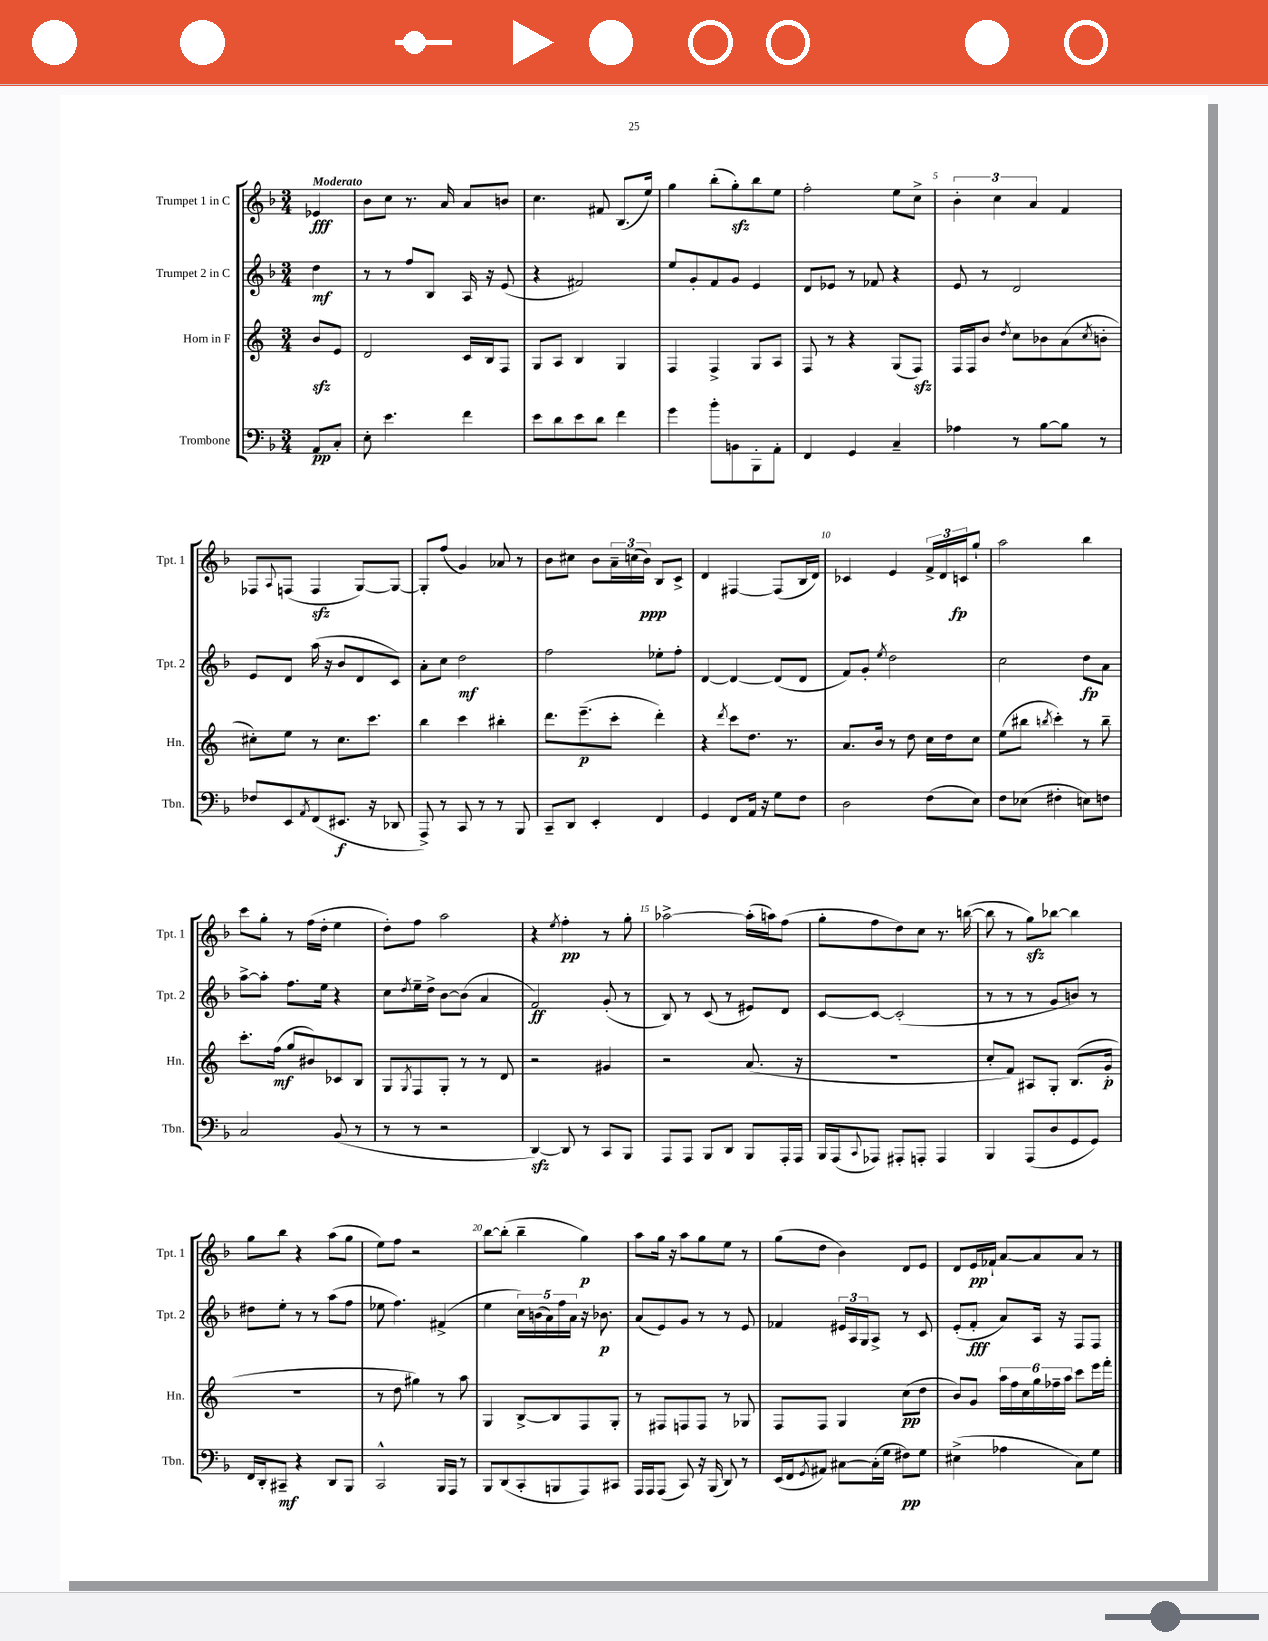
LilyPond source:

<<
\new StaffGroup <<
\new Staff = "s0" \with { instrumentName = "Trumpet 1 in C" shortInstrumentName = "Tpt. 1" } {
    \clef treble \key f \major \numericTimeSignature \time 3/4 \partial 4 \tempo "Moderato"
    ees'4\fff |
    bes'8 c''8 r8. a'16 a'8 b'8 |
    c''4. fis'8 bes8.( e''16) |
    g''4 bes''8-.( g''8-.\sfz) bes''8 e''8 |
    f''2-. e''8 c''8-> |
    \tuplet 3/2 { bes'4-. c''4 a'4 } f'4 |
    fes8 \appoggiatura { a8 } f8( f4\sfz g8~) g8~ |
    g8-. f''8( g'4) aes'8 r8 |
    bes'8 cis''8 bes'8 \tuplet 3/2 { a'16-- c''16( bes'16\ppp) } bes8 c'8-> |
    d'4 fis4~ fis8( bes16 d'16) |
    ces'4 e'4 \tuplet 3/2 { f'16-> d'16 c'16\fp } g''8-! |
    a''2 bes''4 |
    c'''8 g''8-. r8 f''16( d''16-. e''4 |
    d''8-.) f''8 a''2 |
    r4 \acciaccatura { e''8 } f''4-.\pp r8 g''8-. |
    aes''2~-> aes''16-.( a''16) f''8( |
    g''8-. f''8 d''8) c''8 r8. b''16~( |
    b''8 r8 g''8\sfz) bes''8~ bes''4 |
    g''8 bes''8 r4 a''8( g''8 |
    e''8) f''8 r2 |
    bes''8~ bes''8-.( bes''4-- g''4\p) |
    a''8 g''16 r16 a''8 g''8 e''8 r8 |
    g''8( d''8 bes'4) d'8 e'8 |
    d'8 e'16\pp fes'16-! a'8~ a'8 a'8 r8 \bar "|." |
}
\new Staff = "s1" \with { instrumentName = "Trumpet 2 in C" shortInstrumentName = "Tpt. 2" } {
    \clef treble \key f \major \numericTimeSignature \time 3/4 \partial 4
    d''4\mf |
    r8 r8 f''8 bes8 a16 r16 e'8( |
    r4 fis'2) |
    e''8 g'8-. f'8 g'8 e'4 |
    d'8 ees'8 r8 fes'8 r4 |
    e'8 r8 d'2 |
    e'8 d'8 a''16( r16 bes'8 d'8 c'8) |
    a'8-. c''8 d''2\mf |
    f''2 ees''8-. f''8-. |
    d'4~ d'4~ d'8( d'8 |
    f'8) g'8-. \acciaccatura { e''8 } d''2 |
    c''2 d''8\fp a'8 |
    a''8~-> a''8-. f''8. e''16 r4 |
    c''8 \acciaccatura { d''8 } e''16-- d''16-> bes'8~ bes'8( a'4 |
    f'2\ff) g'8-.( r8 |
    bes8) r8 c'8( r8 eis'8) d'8 |
    c'8~ c'8~ c'2-.( |
    r8 r8 r8 g'8 b'8) r8 |
    dis''8 e''8-. r8 r8 a''8( f''8 |
    ees''8 f''4.) fis'4->( |
    e''4 \tuplet 5/4 { c''16) b'16( a'16) f''16 a'16 } r16 bes'8.\p |
    a'8( e'8) g'8 r8 r8 e'8 |
    fes'4 \tuplet 3/2 { eis'16 a16 g16 } a8-> r8 c'8 |
    e'8-.( f'8-.\fff a'8) a16 r16 f8 f8 \bar "|." |
}
\new Staff = "s2" \with { instrumentName = "Horn in F" shortInstrumentName = "Hn." } {
    \clef treble \key c \major \numericTimeSignature \time 3/4 \partial 4
    b'8\sfz e'8 |
    d'2 c'16 b16 f8 |
    g8 a8 b4 g4 |
    f4 f4-> g8 a8 |
    f8 r8 r4 g8( f8\sfz) |
    f16 f16 b'8 \acciaccatura { d''8 } c''8 bes'8 a'8( \acciaccatura { c''8 } b'8-. |
    cis''8-.) e''8 r8 cis''8. c'''8. |
    b''4 c'''4 bis''4-. |
    d'''8. e'''8.--\p( c'''8-. d'''4-.) |
    r4 \acciaccatura { d'''8 } c'''8 d''8. r8. |
    a'8. b'16 r8 d''8 c''16 d''16 c''8 |
    e''8( bis''8 \acciaccatura { b''8 } c'''4-.) r8 b''8-- |
    c'''8.-. f''16\mf( g''8 bis'8) ces'8 b8 |
    g8 \acciaccatura { g8 } f8 g8-. r8 r8 d'8 |
    r2 gis'4 |
    r2 a'8.( r16 |
    R2. |
    c''8-. f'8) ais8 g8-. b8.( g'16-.\p |
    R2. |
    r8 d''8 gis''4) r8 a''8 |
    g4 b8~-> b8 f8 g8-. |
    r8 fis8 f8 f8 r8 ges8 |
    f8 f8 g4 c''8\pp( d''8 |
    b'8) g'8 \tuplet 6/4 { a''16 f''16 c''16 g''16 fes''16-- a''16 } c'''8 e'''16 f'''16-. \bar "|." |
}
\new Staff = "s3" \with { instrumentName = "Trombone" shortInstrumentName = "Tbn." } {
    \clef bass \key f \major \numericTimeSignature \time 3/4 \partial 4
    a,8\pp c8-. |
    e8-. e'4. f'4 |
    e'8 d'8 e'8 d'8 f'4 |
    g'4 bes'8-. b,8 bes,,8-. a,8-. |
    f,4 g,4 c4-- |
    aes4 r8 bes8~ bes8 r8 |
    fes8 e,8 \acciaccatura { a,8 } f,8( eis,8.\f r16 des,8 |
    a,,8->) r8 c,8 r8 r8 bes,,8 |
    c,8-- d,8 e,4-. f,4 |
    g,4 f,8 a,16 r16 g8 f8 |
    d2 f8( e8) |
    f8 ees8( fis4-. e8) f8 |
    c2 bes,8( r8 |
    r8 r8 r2 |
    d,4~\sfz) d,8 r8 c,8 bes,,8 |
    a,,8 a,,8 bes,,8 d,8 bes,,8 a,,16-. a,,16 |
    bes,,16 a,,16( \appoggiatura { c,8 } aes,,8) ais,,8-. a,,8-. a,,4 |
    bes,,4 a,,8( d8 g,8 g,8) |
    f,16 d,16-. cis,8--\mf r4 d,8 bes,,8 |
    c,2-^ bes,,16 a,,16 r8 |
    bes,,8 d,8( c,8-. b,,8 a,,8) cis,8 |
    a,,16 a,,16 a,,8( c,8) r16 bes,,16( d,8) r8 |
    e,16( f,16 \acciaccatura { g,8 } ais,8) cis8~ cis16-.( g16 fis8\pp) g8 |
    eis4->( aes4 c8) g8 \bar "|." |
}
>>
>>
\layout { \context { \Score \override BarNumber.break-visibility = ##(#f #t #t) barNumberVisibility = #(every-nth-bar-number-visible 5) } }
